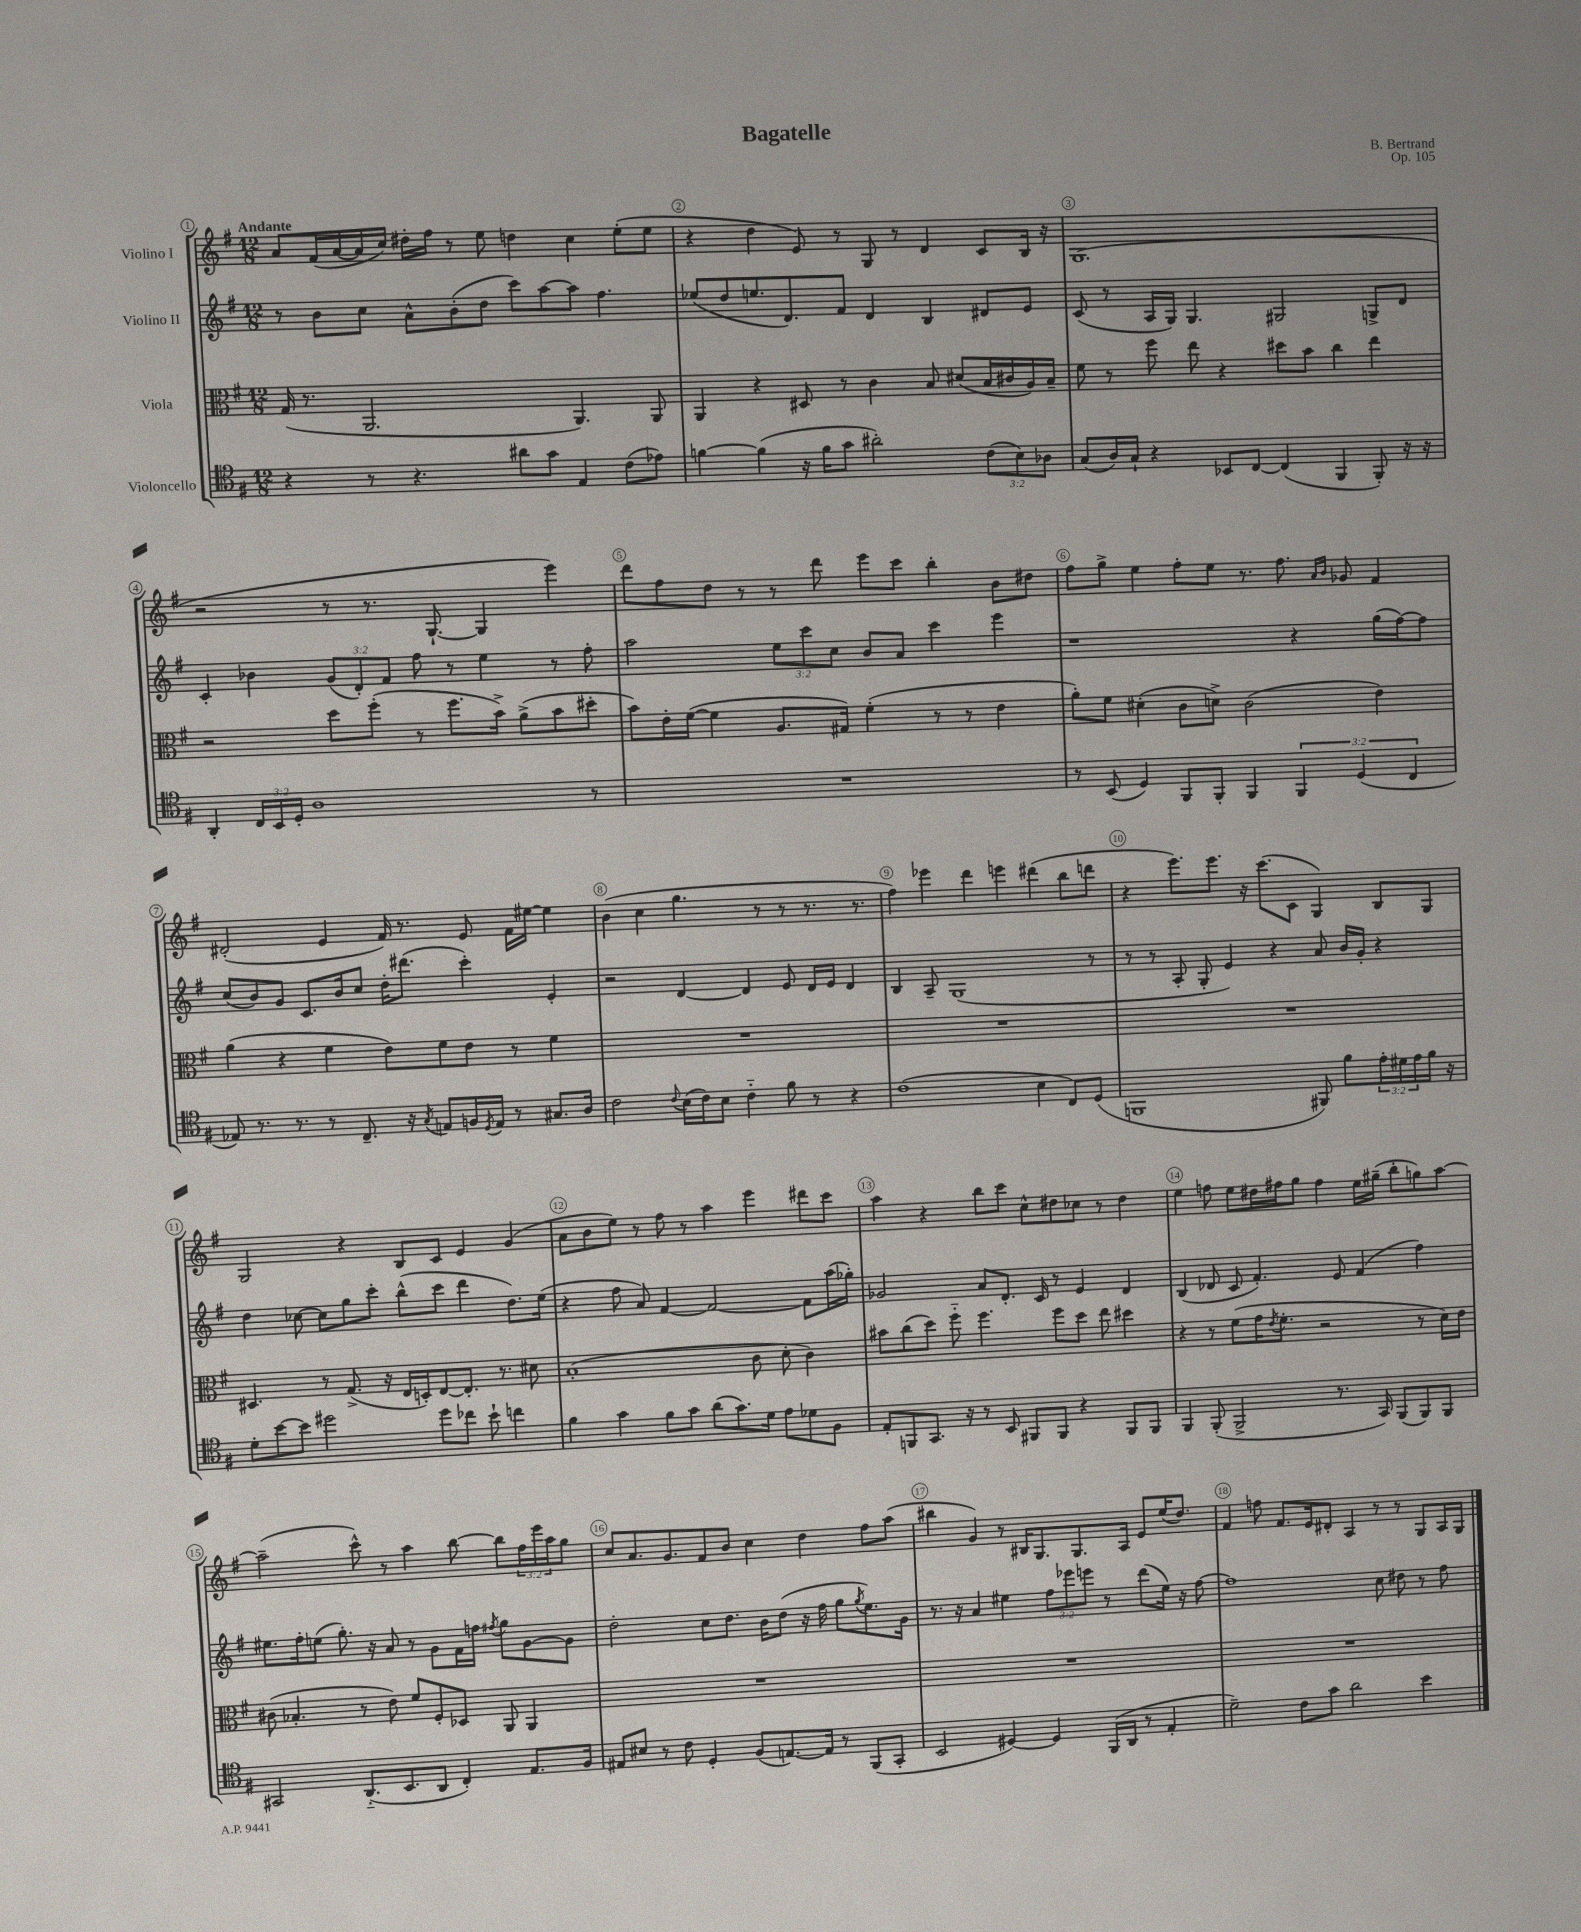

**kern	**kern	**kern	**kern
*part4	*part3	*part2	*part1
*staff4	*staff3	*staff2	*staff1
*I"Violoncello	*I"Viola	*I"Violino II	*I"Violino I
*clefC4	*clefC3	*clefG2	*clefG2
*k[f#]	*k[f#]	*k[f#]	*k[f#]
*M12/8	*M12/8	*M12/8	*M12/8
=1	=1	=1	=1
!	!	!	!LO:TX:a:B:t=Andante
4r	(16G/	8r	8a/L
.	8.r	.	.
.	.	8b\L	(16f#/L
.	.	.	[16a/
8r	2.AA/	8cc\J	16a/]
.	.	.	16cc/JJ)
4.r	.	8a^^\L	16dd#X'\LL
.	.	.	16ff#\JJ
.	.	(8b'\	8r
.	.	8dd\J	8ee\
8a#X\L	.	8ccc\L)	4ddn\
8g\J	.	[8aa\	.
4E/	4.AA/)	8aa\J]	4cc\
.	.	4.ff#\	.
(8c\L	.	.	(8ee'\L
8e-X\J)	8AA/	.	8ee\J
=2	=2	=2	=2
[4fn\	4AA/	(8ee-X/L	4r
.	.	8dd/	.
(4f\]	4r	8.een/	4dd\
.	.	8.d/)	.
16r	8D#X/	.	8e/)
16f\KL	.	.	.
8g\J	8r	8f#/J	8r
2a#X'\)	4c\	4d/	8G/
.	.	.	8r
.	8B/	4B/	4d/
.	(8d#X/L	.	.
(12c\L	16B/L	8d#X/L	8c/L
.	16c#X/	.	.
12B\)	.	.	.
.	16A/)	8e/J	16B/Jk
12A-X\J	.	.	.
.	16B~/JJ	.	16r
=3	=3	=3	=3
(8G/L	8f#\	(8c/	(1.G
16A/L)	8r	8r	.
16G`/JJ	.	.	.
4r	8ff#\	16A/LL	.
.	.	16G/JJ)	.
.	8ee\	4.G/	.
8BB-X/L	4r	.	.
[8C/J	.	.	.
(4C/]	8dd#X\L	2G#X/	.
.	8b\J	.	.
4FF#/	4cc\	.	.
8FF#'/)	4ee\	8Gn^/L	.
16r	.	8d/J	.
16r	.	.	.
!!LO:LB:g=z
=4	=4	=4	=4
4AA'/	2r	4c'/	2r
24C/LL	.	4b-X\	.
24BB/	.	.	.
24D'/JJ	.	.	.
1A	.	.	.
.	8dd\L	(12g/L	8r
.	.	12d'/)	.
.	(8ff#'\J	.	8.r
.	.	12f#/J	.
.	8r	8ff#\	.
.	.	.	[8.G`/
.	8.ff#\L	8r	.
.	.	4ee\	4G/]
.	16b^\Jk)	.	.
.	(8a^\L	.	.
.	8b\	8r	4eee\)
8r	8dd#X'\J	8ff#'\	.
=5	=5	=5	=5
1.r	8b\L)	2aa\	8ddd\L
.	16e'\L	.	8ff#\
.	([16f#\JJ	.	.
.	4f#\]	.	8dd\J
.	.	.	8r
.	8.A/L	12ee\L	8r
.	.	12ccc\	.
.	.	.	8ddd\
.	.	12cc\J	.
.	16G#X/Jk)	.	.
.	(4f#'\	8b/L	8eee\L
.	.	8a/J	8ccc\J
.	8r	4ccc\	4bb'\
.	8r	.	.
.	4e\	4eee\	8b\L
.	.	.	8dd#X\J
=6	=6	=6	=6
8r	8a'\L)	1r	8ff#\L
(8BB/	8f#\J	.	8gg^\J
4D/)	(4d#X'\	.	4ee\
8FF#/L	8c\L	.	8ff#'\L
8FF#'/J	8dn^\J)	.	8ee\J
4FF#/	(2c\	.	8.r
.	.	.	8.ff#\
6FF#/	.	4r	.
.	.	.	16qqa/LL
.	.	.	16qqb/JJ
.	.	.	8g-X/
(6D/	.	.	.
.	4e\)	(16gg\LL	4f#/
.	.	[16ff#\J)	.
6C/	.	.	.
.	.	8ff#\J]	.
!!LO:LB:g=z
=7	=7	=7	=7
8E-X/)	(4a\	(8cc/L	(2d#X'/
8.r	.	8b/)	.
.	4r	8g/J	.
8.r	.	.	.
.	.	8.c/L	.
8r	4f#\	.	4e/
.	.	16b/k	.
8.C~/	.	8cc/J	.
.	8e\L)	16dd'\KL	16f#/)
16r	.	(8.ddd#X\J	8.r
8qG/	.	.	.
8En/L	8f#\	.	.
16Fn/L	8e\J	4ccc'\)	8e/
8qD/	.	.	.
16E/JJ	.	.	.
8r	8r	.	16f#\LL
.	.	.	[16ee#X\JJ
8.G#X/L	4f#\	4e'/	4ee#\]
16A/Jk	.	.	.
=8	=8	=8	=8
2c\	1.r	2r	(4b\
.	.	.	4cc\
8qqc/	.	.	.
(16B\LL	.	[4d/	4.gg\
16c\J)	.	.	.
8B\J	.	.	.
4c\	.	4d/]	.
.	.	.	8r
8f#\	.	8e/	8r
8r	.	16d/LL	8.r
.	.	16e/JJ	.
4r	.	4d/	.
.	.	.	8.r
=9	=9	=9	=9
(1c	1.r	4B/	4ff#\)
.	.	8A~/	4eee-X\
.	.	(1G	.
.	.	.	4ddd\
.	.	.	4eeen\
4B\	.	.	(4ddd#X\
8C/L)	.	.	8bb\L
(8D/J	.	8r	8dddn\J
=10	=10	=10	=10
1FFn	1.r	8r	4r
.	.	8r	.
.	.	8A'/	8.eee\L)
.	.	8G'/	.
.	.	.	8.eee\J
.	.	4e/)	.
.	.	.	16r
.	.	.	(8.ccc\L
.	.	4r	.
.	.	.	8c\J
8FF#X/)	.	8a/	4G/)
8f#\L	.	16b/LL	.
.	.	16g'/JJ	.
24e'\L	.	4r	8B/L
24d#X\	.	.	.
24e\	.	.	.
16f#\JJ	.	.	8G/J
16r	.	.	.
!!LO:LB:g=z
=11	=11	=11	=11
8d'\L	4.D#X/	4dd\	2G/
[8b\	.	.	.
8b\J]	.	[8cc-X\	.
2dd#X\	8r	8cc-\L]	.
.	(8.G^/	8gg\	4r
.	.	8ccc'\J	.
.	16r	.	.
.	16E/LL	(8bb^^\L	8B/L
.	16Dn'/J)	.	.
8dd#\L	[8E/	8ccc\J	8c/J
8cc-X\J	8.E'/J]	4ddd\	4e/
8b`\	.	.	.
.	8.r	.	.
4ccn\	.	8.dd\L)	(4g/
.	8d#X\	.	.
.	.	(16ee\Jk	.
=12	=12	=12	=12
4f#\	(1B'	4r	8a\L
.	.	.	8b\
4g\	.	8ff#\	8ee\J)
.	.	8a/)	8r
8f#\L	.	[4f#/	8ff#\
8g\J	.	.	8r
(8a\L	.	2f#/_	4aa\
8.g\)	.	.	.
.	8c\	.	4eee\
16d\Jk	.	.	.
8e\L	8d'\	.	.
8d-X\	4c\)	8f#\L]	8ddd#X\L
8F#\J	.	(16aa\L	8ccc\J
.	.	16gg-X'\JJ)	.
=13	=13	=13	=13
8E'/L	8b#X\L	2g-X/	4aa\
8FFn/	(8cc\	.	.
8.GG/J	8dd\J)	.	4r
.	8ff#\	.	.
16r	.	.	.
8r	4.ff#\	8a/L	8bb\L
8BB/	.	8.d'/J	8ccc\J
8FF#X/L	.	.	8cc^^\L
.	.	16c/	.
8FF#/J	8ff#\L	8r	8dd#X\
4r	8dd\J	4e/	8cc-X\J
.	8ee\	.	8r
8FF#/L	4dd#X\	4d/	4dd#\
8FF#/J	.	.	.
=14	=14	=14	=14
4FF#/	4r	(4B/	4ee\
(8FF#'/	8r	8d-X/	8ffn\
2FF#^/	(8f#\L	8c/	8ee\L
.	16g\K	4.f#'/)	16dd#X\L
.	8qe/	.	.
.	8.f#'\J	.	16ff#X\J
.	.	.	8gg\J
.	2r	.	4ff#\
8.r	.	8e/	.
.	.	(4f#/	16ee\LL
16GG/)	.	.	(16gg#X~\JJ
(8FF#/L	.	.	8bb'\L
8FF#/)	8r	4ff#\)	8ggn\)
8FF#/J	16d\LL)	.	[8aa\J
.	16e\JJ	.	.
!!LO:LB:g=z
=15	=15	=15	=15
2GG#X/	(8c#X\	8.ee#X\L	(2aa~\]
.	4.B-X'/	.	.
.	.	16ff#'\k	.
.	.	(8een\J	.
.	.	8.gg'\)	.
(8.AA/L	8r	.	8ccc^^\)
.	.	16r	.
.	8e\)	8a/	8r
8.BB/	.	.	.
.	8f#/L	8r	4aa\
8AA/J	8F#'/	8g\L	.
4C'/)	8D-X/J	16f#\L	[8bb\
.	.	16ffn\JJ	.
.	.	8qff#X/	.
.	8AA/	8gg\L	8bb\L]
8.E/L	4AA/	[8g\	24ff#\L
.	.	.	24eee\
.	.	.	24aa\J
.	.	8g\J]	8gg\J
16F#/Jk	.	.	.
=16	=16	=16	=16
8E#X/L	1.r	2dd'\	8cc/L
8B#X/J	.	.	8.a/
8r	.	.	.
.	.	.	8.g/
8c\	.	.	.
4D'/	.	8cc\L	8f#/
.	.	8.dd\J	8b/J
(8F#/L	.	.	4cc\
.	.	16b\KL	.
[8.En/)	.	(8dd\J	.
.	.	16r	4dd\
16E/Jk]	.	16ff#\	.
8r	.	8gg\L	.
.	.	8qgg/	.
(8FF#/L	.	8.ee\)	8ff#\L
8GG'/J	.	.	(8aa\J
.	.	16g\Jk	.
=17	=17	=17	=17
2BB/	1.r	8.r	4bb#X\
.	.	16r	.
.	.	4a/	4g/)
[4D#X/)	.	4ee#X\	8r
.	.	.	16B#X/KL
.	.	.	8.G/
4D#/]	.	12ff#\L	.
.	.	12eee-X\	.
.	.	.	8.G/
.	.	12eeen\J	.
(16FF#/LL	.	8r	.
16AA/JJ	.	.	16A/Jk
8r	.	(8ddd\L	8e/L
4E'/	.	16ee#\Jk)	(16ee/K
.	.	16r	8.dd/J)
.	.	[8ff#\	.
=18	=18	=18	=18
2d~\)	1.r	1ff#]	4f#/
.	.	.	8ffn\
.	.	.	8.f#/L
8c\L	.	.	.
.	.	.	16e/k
8g\J	.	.	8d#X'/J
2a\	.	.	4A/
.	.	8cc\	8r
.	.	8dd#X\	8r
4b\	.	8r	8G/L
.	.	8ff#\	16A/L
.	.	.	16G/JJ
==	==	==	==
*-	*-	*-	*-
